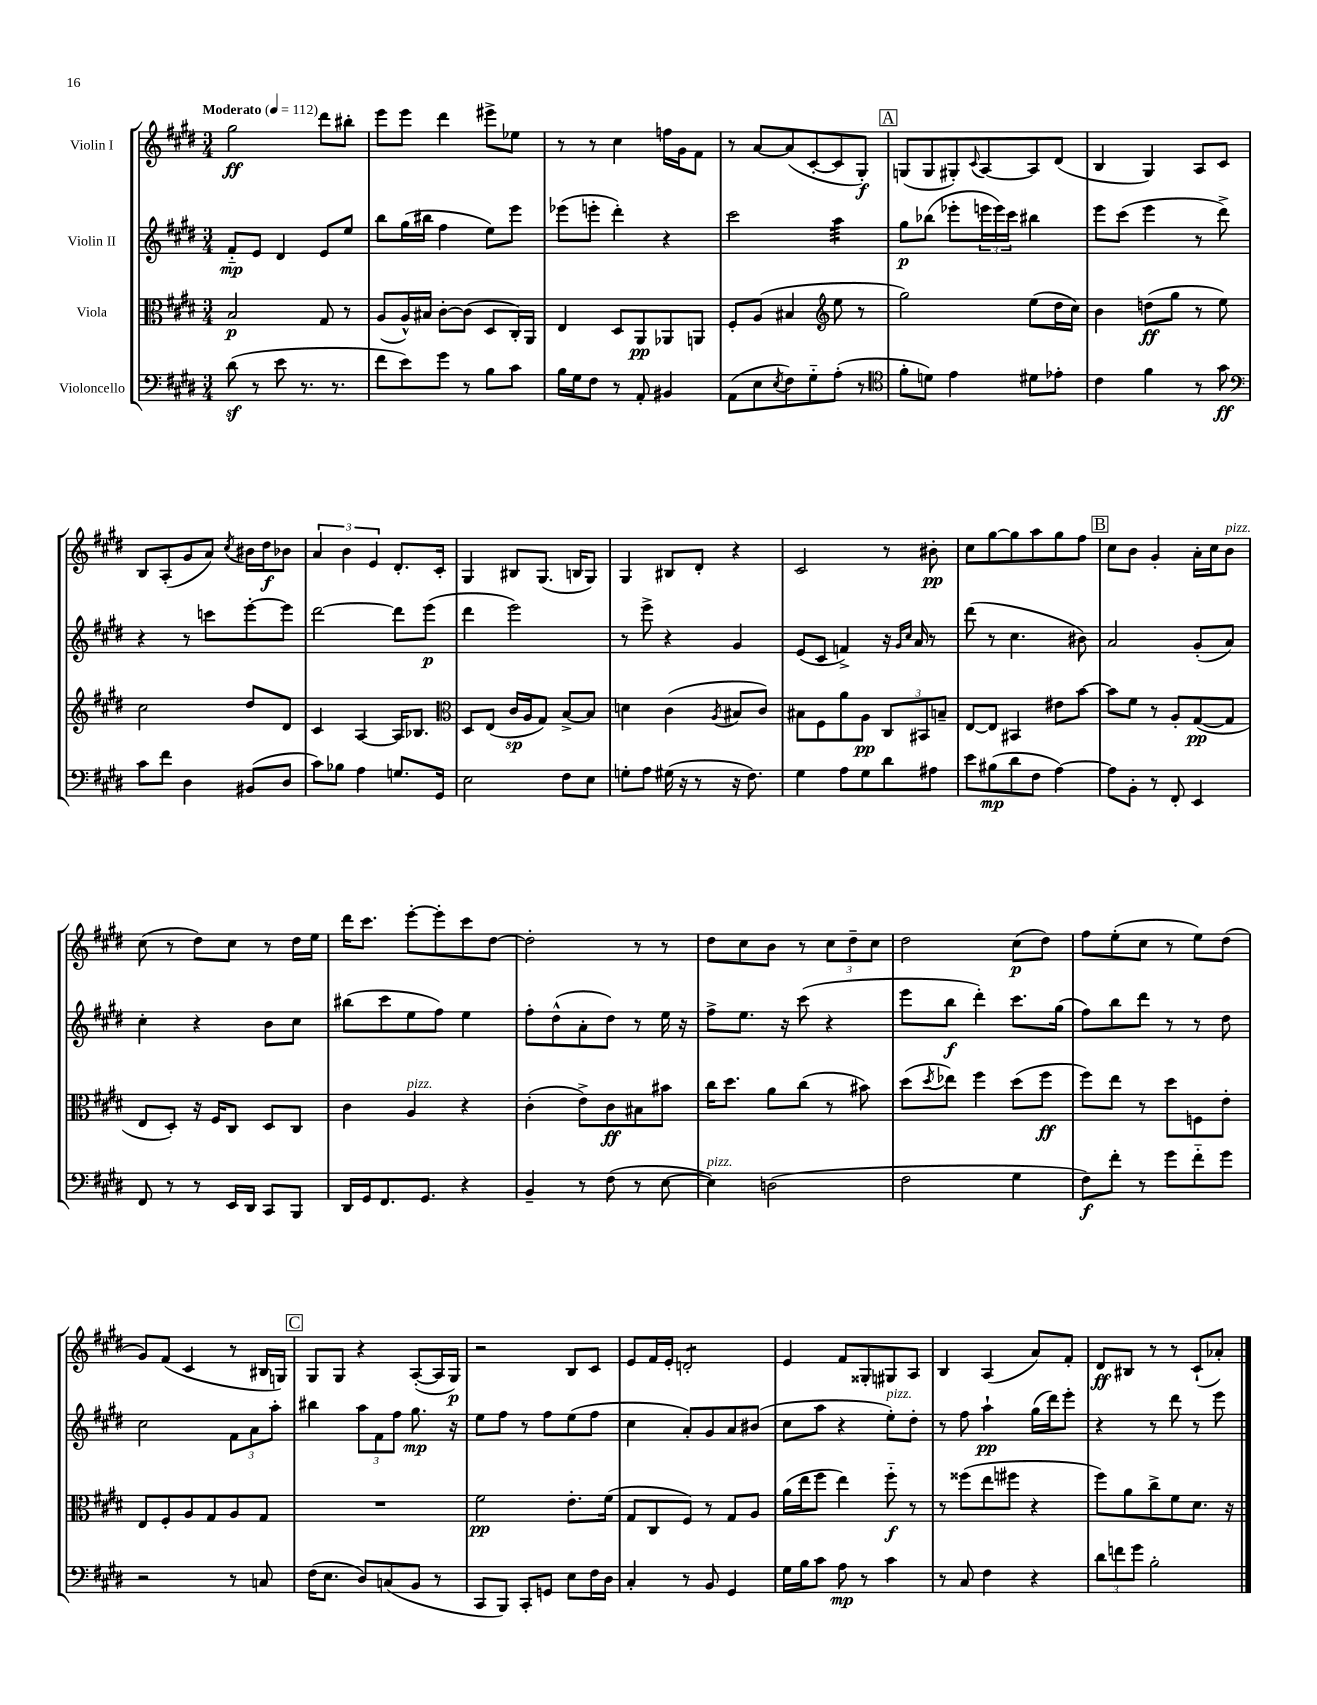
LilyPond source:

<<
\new StaffGroup <<
\new Staff = "s0" \with { instrumentName = "Violin I" } {
    \clef treble \key e \major \numericTimeSignature \time 3/4 \tempo "Moderato" 4 = 112
    gis''2\ff dis'''8 bis''8-. |
    e'''8 e'''8 dis'''4 eis'''8-> ees''8 |
    r8 r8 cis''4 f''16 gis'16 fis'8 |
    r8 a'8~ a'8( cis'8~-. cis'8 gis8-.\f) |
    \mark \markup { \box "A" } g8( g8 gis8-.) \appoggiatura { cis'8 } a8~ a8 dis'8( |
    b4 gis4) a8 cis'8 |
    b8 a8-.( gis'8 a'8) \acciaccatura { cis''8 } bis'16 dis''16\f bes'8 |
    \tuplet 3/2 { a'4 b'4 e'4 } dis'8.-. cis'16-. |
    gis4 bis8 gis8.( b16 gis8) |
    gis4 bis8 dis'8-. r4 |
    cis'2 r8 bis'8-.\pp |
    cis''8 gis''8~ gis''8 a''8 gis''8 fis''8 |
    \mark \markup { \box "B" } cis''8 b'8 gis'4-. a'16-. cis''16 b'8^\markup { \italic "pizz." } |
    cis''8( r8 dis''8) cis''8 r8 dis''16 e''16 |
    dis'''16 cis'''8. e'''8~-. e'''8-. cis'''8 dis''8~ |
    dis''2-. r8 r8 |
    dis''8 cis''8 b'8 r8 \tuplet 3/2 { cis''8 dis''8-- cis''8 } |
    dis''2 cis''8\p( dis''8) |
    fis''8 e''8-.( cis''8 r8 e''8) dis''8( |
    gis'8) fis'8( cis'4 r8 bis16 g16) |
    \mark \markup { \box "C" } gis8 gis8 r4 a8~-.( a16 gis16\p) |
    r2 b8 cis'8 |
    e'8 fis'16 e'16-. d'2:8-. |
    e'4 fis'8 gisis8-. gis8 a8 |
    b4 a4( a'8) fis'8-. |
    dis'8\ff bis8 r8 r8 cis'8-!( aes'8-.) \bar "|." |
}
\new Staff = "s1" \with { instrumentName = "Violin II" } {
    \clef treble \key e \major \numericTimeSignature \time 3/4
    fis'8-_\mp e'8 dis'4 e'8 e''8 |
    b''8 gis''16( bis''16 fis''4 e''8) e'''8 |
    ees'''8( e'''8-. dis'''4-.) r4 |
    cis'''2 a''4:32 |
    \mark \markup { \box "A" } gis''8\p bes''8( ees'''8-. \tuplet 3/2 { e'''16 e'''16) cis'''16 } bis''4 |
    e'''8 cis'''8( e'''4 r8 dis'''8->) |
    r4 r8 c'''8 e'''8~-. e'''8 |
    dis'''2~ dis'''8 e'''8\p( |
    dis'''4 e'''2) |
    r8 e'''8-> r4 gis'4 |
    e'8( cis'8 f'4->) r16 \grace { gis'16 cis''16 } a'16 r8 |
    dis'''8( r8 cis''4. bis'8) |
    \mark \markup { \box "B" } a'2 gis'8-.( a'8) |
    cis''4-. r4 b'8 cis''8 |
    bis''8( cis'''8 e''8 fis''8) e''4 |
    fis''8-. dis''8-^( a'8-. dis''8) r8 e''16 r16 |
    fis''8-> e''8. r16 cis'''8( r4 |
    e'''8 b''8\f dis'''4-.) cis'''8. gis''16( |
    fis''8) b''8 dis'''8 r8 r8 dis''8 |
    cis''2 \tuplet 3/2 { fis'8 a'8 a''8-. } |
    \mark \markup { \box "C" } bis''4 \tuplet 3/2 { a''8 fis'8 fis''8 } gis''8.\mp r16 |
    e''8 fis''8 r8 fis''8 e''8( fis''8 |
    cis''4 a'8-.) gis'8 a'8 bis'8( |
    cis''8 a''8 r4 e''8-.^\markup { \italic "pizz." }) dis''8-. |
    r8 fis''8 a''4-!\pp gis''16( dis'''16) e'''8-. |
    r4 r8 dis'''8 r8 e'''8 \bar "|." |
}
\new Staff = "s2" \with { instrumentName = "Viola" } {
    \clef alto \key e \major \numericTimeSignature \time 3/4
    b2\p gis8 r8 |
    a8( a16-^) bis16 cis'8~-. cis'8( dis8 cis16-.) a,16 |
    e4 dis8 a,8\pp aes,8 a,8 |
    fis8-. a8( bis4 \clef treble e''8 r8 |
    \mark \markup { \box "A" } gis''2) e''8( dis''16 cis''16) |
    b'4 d''8\ff( gis''8 r8 e''8) |
    cis''2 dis''8 dis'8 |
    cis'4 a4~ a16 bes8. |
    \clef alto dis8 e8( cis'16\sp a16 gis8) b8~-> b8 |
    d'4 cis'4( \acciaccatura { a8 } bis8 cis'8) |
    bis8 fis8 a'8 a8\pp \tuplet 3/2 { cis8 bis,8 b8-- } |
    e8~ e8 bis,4 eis'8 b'8~ |
    \mark \markup { \box "B" } b'8 fis'8 r8 a8-. gis8~\pp( gis8 |
    e8 dis8-.) r16 fis16 cis8 dis8 cis8 |
    cis'4 a4^\markup { \italic "pizz." } r4 |
    cis'4-.( e'8->) cis'8\ff bis8 bis'8 |
    cis''16 dis''8. a'8 cis''8( r8 bis'8) |
    dis''8( \acciaccatura { dis''8 } ees''8) fis''4 dis''8( fis''8\ff |
    fis''8) e''8 r8 dis''8 f8 e'8-. |
    e8 fis8-. a8 gis8 a8 gis8 |
    \mark \markup { \box "C" } R2. |
    fis'2\pp e'8.-. fis'16( |
    gis8 cis8 fis8) r8 gis8 a8 |
    a'16( e''16 fis''8 e''4) fis''8-_\f r8 |
    r8 fisis''8( e''8 fis''8 r4 |
    fis''8) a'8 cis''8-> fis'8 dis'8. r16 \bar "|." |
}
\new Staff = "s3" \with { instrumentName = "Violoncello" } {
    \clef bass \key e \major \numericTimeSignature \time 3/4
    dis'8\sf( r8 e'8 r8. r8. |
    fis'8 e'8) gis'8 r8 b8 cis'8 |
    b16 gis16 fis8 r8 a,8-. bis,4 |
    a,8( e8 \acciaccatura { e8 } fis8) gis8-_ a8-.( r8 |
    \mark \markup { \box "A" } \clef tenor fis'8-. d'8) e'4 dis'8 ees'8-. |
    cis'4 fis'4 r8 gis'8\ff |
    \clef bass cis'8 fis'8 dis4 bis,8( dis8 |
    cis'8) bes8 a4 g8. gis,16 |
    e2 fis8 e8 |
    g8-. a8 gis16( r16 r8 r16 fis8.) |
    gis4 a8 gis8 dis'8 ais8 |
    e'8 bis8\mp( dis'8 fis8 a4~) |
    \mark \markup { \box "B" } a8 b,8-. r8 fis,8-. e,4 |
    fis,8 r8 r8 e,16 dis,16 cis,8 b,,8 |
    dis,16 gis,16 fis,8. gis,8. r4 |
    b,4-- r8 fis8( r8 e8~ |
    e4^\markup { \italic "pizz." }) d2( |
    fis2 gis4 |
    fis8\f) fis'8-. r8 gis'8 fis'8-_ gis'8 |
    r2 r8 c8 |
    \mark \markup { \box "C" } fis16( e8. dis8) c8( b,8 r8 |
    cis,8 b,,8) cis,8-. g,8 e8 fis16 dis16 |
    cis4-. r8 b,8 gis,4 |
    gis16 b16 cis'8 a8\mp r8 cis'4 |
    r8 cis8 fis4 r4 |
    \tuplet 3/2 { dis'8 f'8 gis'8 } b2-. \bar "|." |
}
>>
>>
\layout { \context { \Score \remove "Bar_number_engraver" } }
